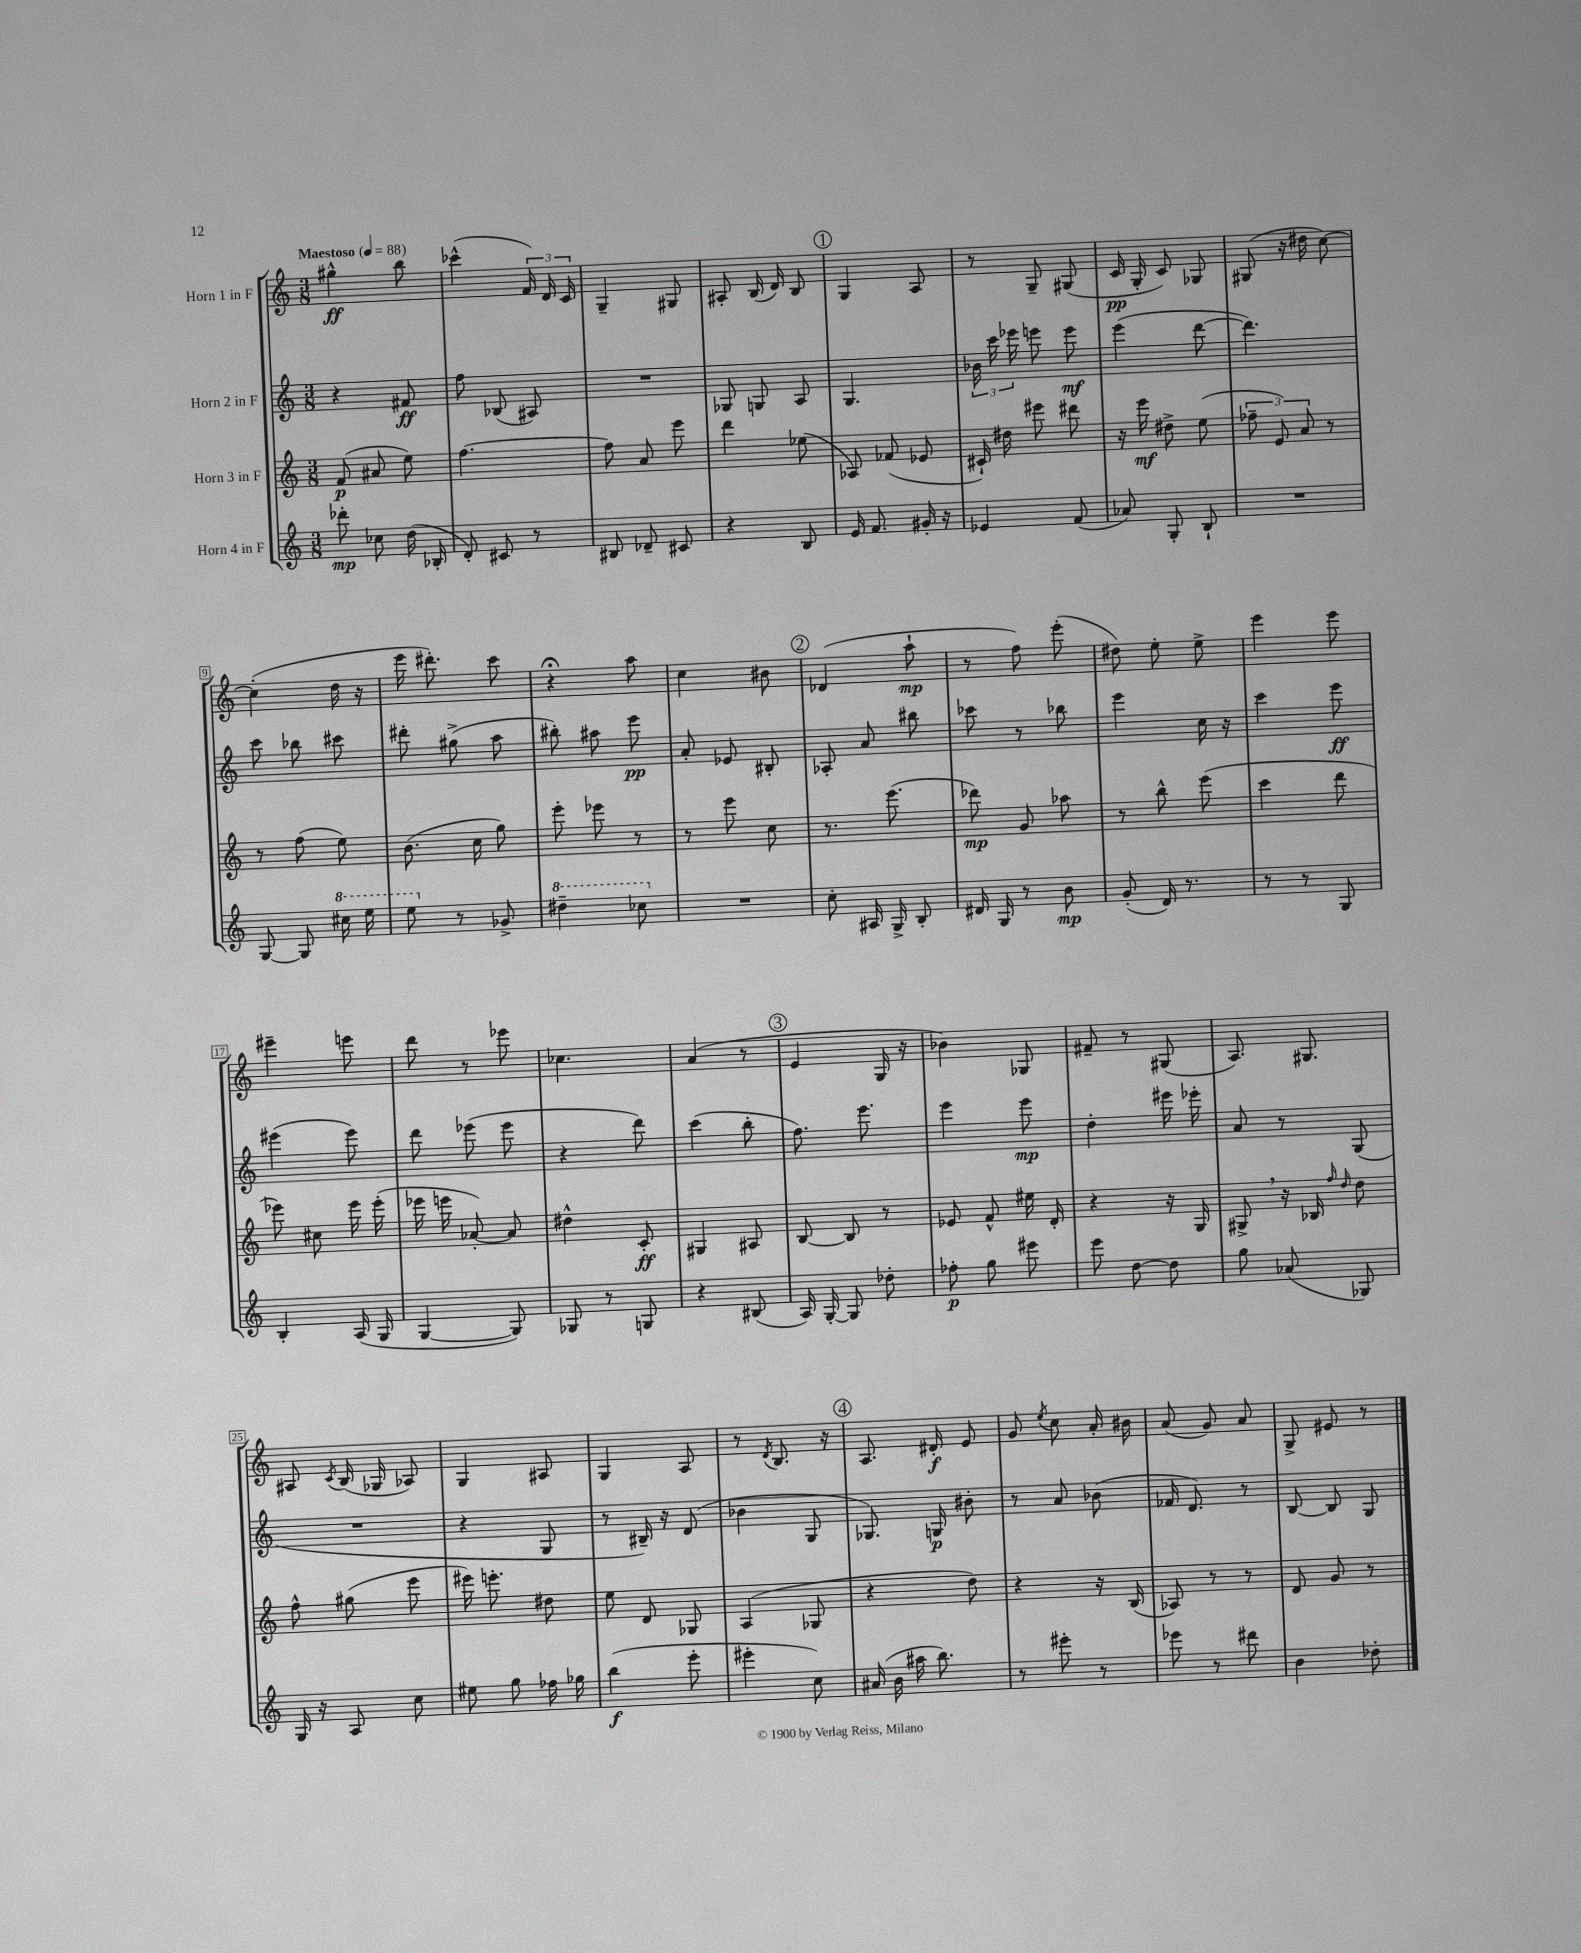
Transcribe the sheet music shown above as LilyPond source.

<<
\new StaffGroup <<
\new Staff = "s0" \with { instrumentName = "Horn 1 in F" } {
    \clef treble \key c \major \numericTimeSignature \time 3/8 \tempo "Maestoso" 4 = 88
    \autoBeamOff gis''4-^\ff b''8 |
    ces'''4-^( \tuplet 3/2 { f'16) d'16 c'16 } |
    g4-- gis8 |
    ais8-. b16( d'16) b8 |
    \mark \markup { \circle "1" } g4 a8 |
    r8 g8-- gis8( |
    c'16\pp g16-. c'8) ges8 |
    gis8( r16 dis''16 c''8~) |
    c''4-.( d''16 r16 |
    e'''16 dis'''8.-.) c'''8 |
    r4\fermata a''8 |
    c''4 bis'8 |
    \mark \markup { \circle "2" } des'4( a''8-!\mp |
    r8 f''8) e'''8-.( |
    dis''8) e''8-. e''8-> |
    e'''4 e'''8 |
    eis'''4-- e'''8 |
    d'''8 r8 ees'''8 |
    ces''4. |
    a'4( r8 |
    \mark \markup { \circle "3" } e'4 g16 r16 |
    bes'4) ges8 |
    fis'8-- r8 gis8( |
    a8.) gis8. |
    ais8 \acciaccatura { c'8 } b16( ges16 aes8) |
    g4 ais8 |
    g4 a8 |
    r8 \acciaccatura { d'8 } b8. r16 |
    \mark \markup { \circle "4" } a8. dis'16-.\f e'8 |
    g'8 \acciaccatura { e''8 } c''8 a'16-. bis'16 |
    a'8( g'8) a'8 |
    g8-> eis'8 r8 \bar "|." |
}
\new Staff = "s1" \with { instrumentName = "Horn 2 in F" } {
    \clef treble \key c \major \numericTimeSignature \time 3/8
    \autoBeamOff r4 fis'8\ff |
    f''8 bes8( ais8) |
    R4. |
    ges8 g8 a8 |
    \mark \markup { \circle "1" } g4. |
    \tuplet 3/2 { bes'16 c'''16 ees'''16 } e'''8 e'''8\mf |
    e'''4( d'''8~ |
    d'''4.) |
    c'''8 bes''8 cis'''8 |
    dis'''8-. gis''8->( a''8 |
    bis''8-.) ais''8 e'''8\pp |
    a'8-. ees'8 bis8-. |
    \mark \markup { \circle "2" } aes8-. a'8 bis''8 |
    ces'''8 r8 bes''8 |
    e'''4 c''16 r16 |
    c'''4 e'''8\ff |
    eis'''4( eis'''8) |
    d'''8 ees'''8( ees'''8 |
    r4 d'''8) |
    c'''4( b''8-. |
    \mark \markup { \circle "3" } f''8.) e'''8. |
    e'''4 e'''8\mp |
    d''4-. eis'''16 ees'''16-. |
    a'8 r8 g8( |
    R4. |
    r4 g8 |
    r8 bis16--) r16 d'8( |
    bes'4 g8 |
    \mark \markup { \circle "4" } ges8.) g16\p bis'8-. |
    r8 a'8 bes'8( |
    fes'16 d'8.) r8 |
    b8~ b8 g8 \bar "|." |
}
\new Staff = "s2" \with { instrumentName = "Horn 3 in F" } {
    \clef treble \key c \major \numericTimeSignature \time 3/8
    \autoBeamOff f'8\p( ais'8 e''8) |
    f''4.~ |
    f''8 a'8 e'''8 |
    d'''4 ees''8( |
    \mark \markup { \circle "1" } aes8) fes'8( ees'8 |
    cis'16-!) dis''16 eis'''8 dis'''8 |
    r16 e'''16\mf dis''8-> e''8( |
    \tuplet 3/2 { fes''8-- e'8) a'8 } r8 |
    r8 f''8( e''8) |
    b'8.( c''16 g''8) |
    e'''8-. ees'''8 r8 |
    r8 e'''8 c''8 |
    \mark \markup { \circle "2" } r8. e'''8.( |
    des'''8\mp) g'8 aes''8 |
    r8 b''8-^ e'''8( |
    c'''4 d'''8 |
    ees'''8) cis''8 ees'''16 ees'''16-.( |
    ees'''16 e'''16 aes'8~-.) aes'8 |
    dis''4-^ c'8-.\ff |
    gis4 ais8 |
    \mark \markup { \circle "3" } b8~ b8 r8 |
    ees'8 f'8-^ eis''16 d'16-. |
    r4 r16 g16 |
    gis8-> \breathe r16 bes16 \grace { f''16 d''16 } d''8 |
    f''8-^ gis''8( e'''8 |
    eis'''16) e'''8.-. dis''8 |
    e''8 d'8 ges8 |
    a4( ges8 |
    \mark \markup { \circle "4" } r4 d''8) |
    r4 r16 b16( |
    aes8) r8 r8 |
    d'8 g'8 r8 \bar "|." |
}
\new Staff = "s3" \with { instrumentName = "Horn 4 in F" } {
    \clef treble \key c \major \numericTimeSignature \time 3/8
    \autoBeamOff des'''8-.\mp ces''8 d''16( bes16-. |
    d'8-.) cis'8 r8 |
    bis8 des'8-- cis'8 |
    r4 b8 |
    \mark \markup { \circle "1" } e'16 f'8. gis'16-. r16 |
    ees'4 f'8( |
    aes'8) g8-. b8-! |
    R4. |
    g8~ g8 \ottava #1 cis'''16 e'''16 |
    e'''8 \ottava #0 r8 ges'8-> |
    \ottava #1 dis'''4-- ces'''8 \ottava #0 |
    R4. |
    \mark \markup { \circle "2" } c''8-. ais16 g16-> b8-. |
    dis'16 g16 r8 b'8\mp |
    g'8-.( d'16) r8. |
    r8 r8 g8 |
    b4-. a16( g16 |
    g4~ g8) |
    ges8 r8 g8 |
    r4 bis8( |
    \mark \markup { \circle "3" } a16) g16~-. g8 des''8-. |
    fes''8-.\p g''8 eis'''8 |
    e'''8 d''8~ d''8 |
    g''8 aes'8( ges8) |
    g16 r16 a8 c''8 |
    eis''8 g''8 fes''16 ges''16 |
    b''4\f( e'''8-. |
    eis'''4-. c''8) |
    \mark \markup { \circle "4" } ais'16( b'16 ais''16 b''8.) |
    r8 eis'''8-. r8 |
    ees'''8 r8 dis'''8 |
    b'4 des''8-. \bar "|." |
}
>>
>>
\layout { \context { \Score \override BarNumber.stencil = #(make-stencil-boxer 0.1 0.3 ly:text-interface::print) } }
